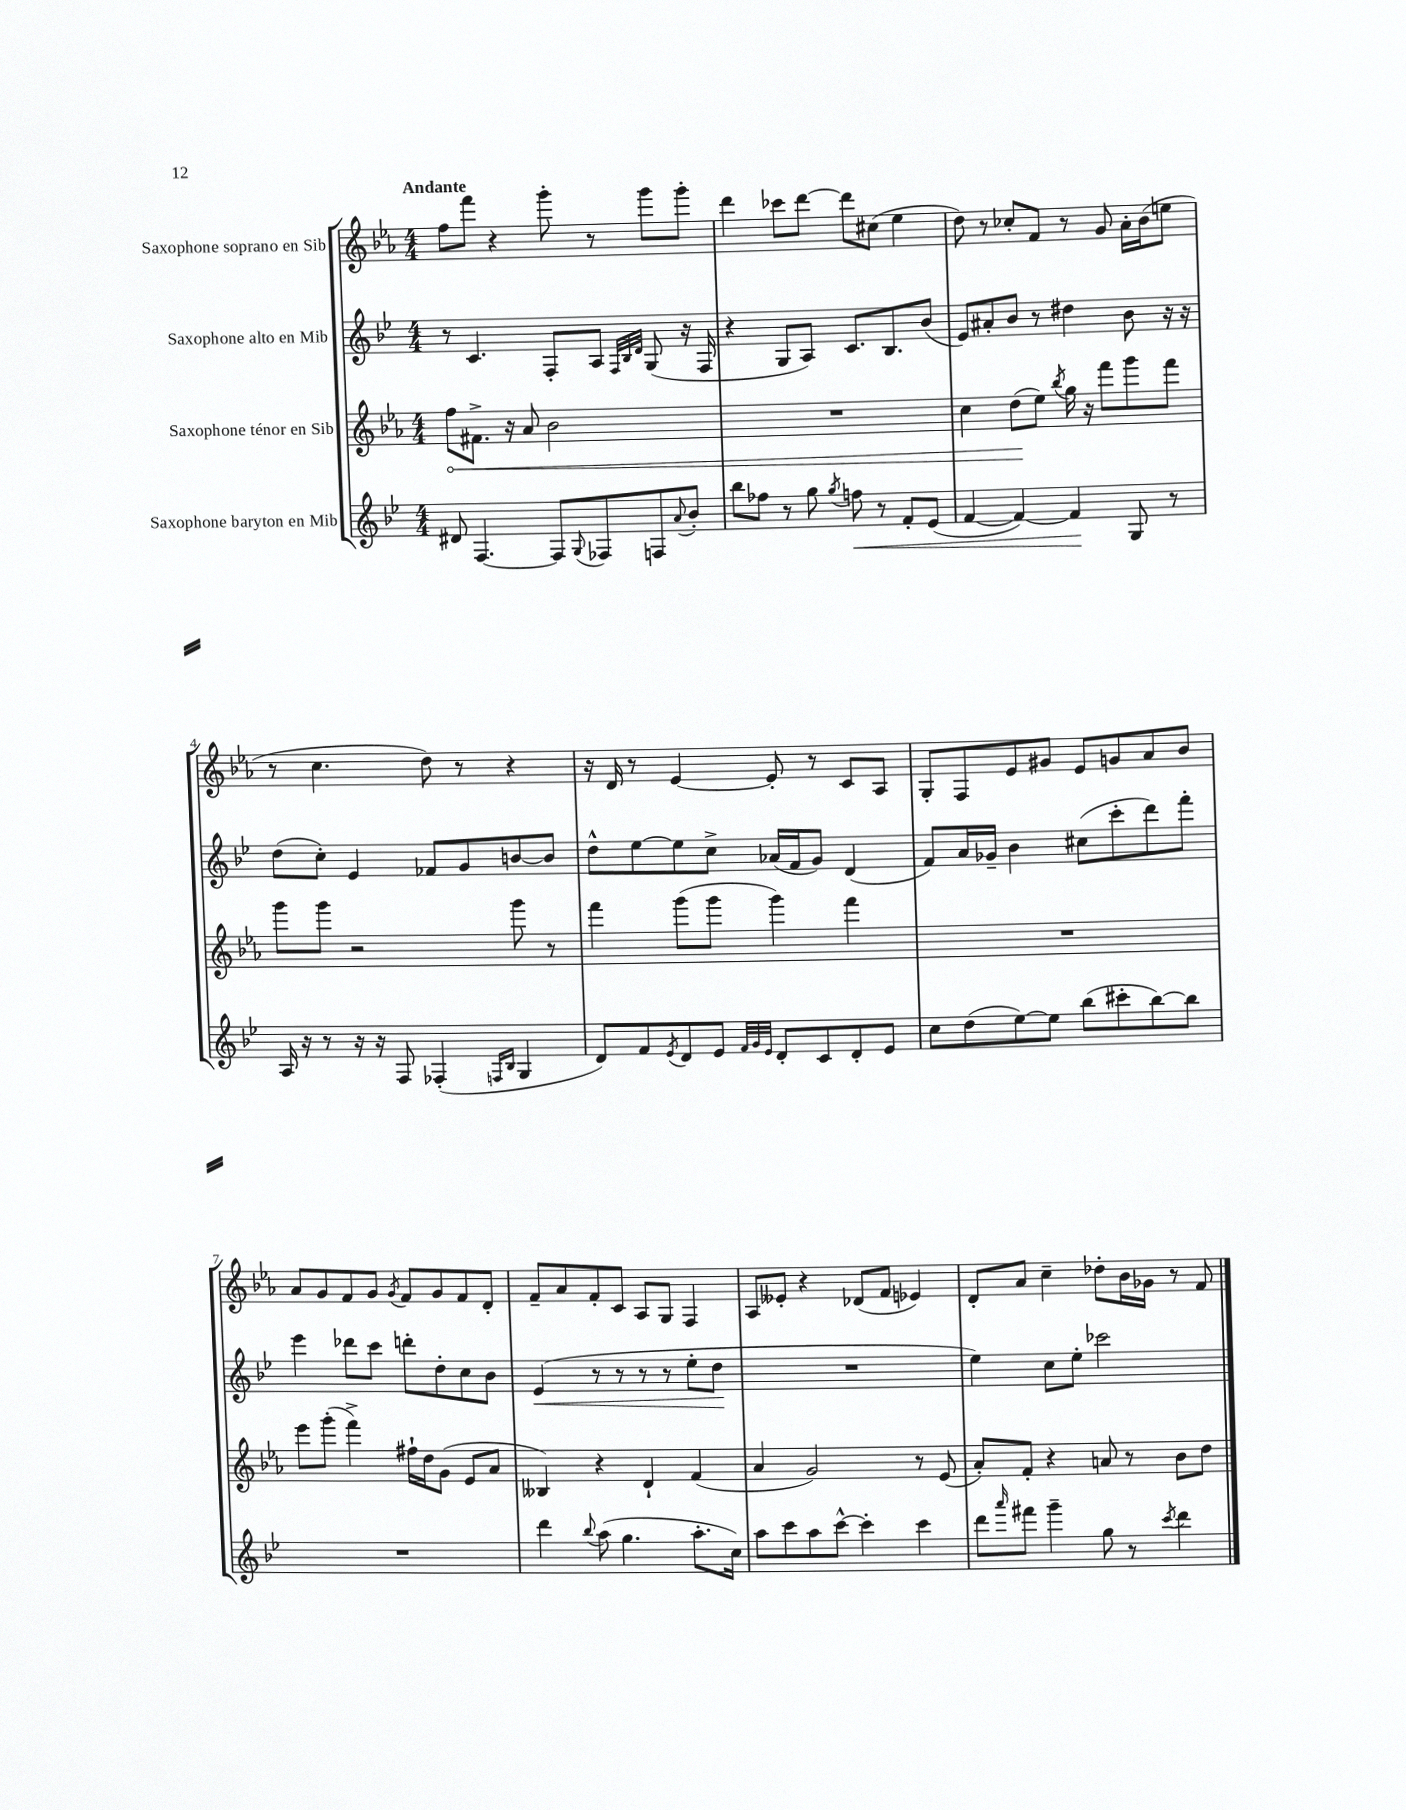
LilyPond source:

<<
\new StaffGroup <<
\new Staff = "s0" \with { instrumentName = "Saxophone soprano en Sib" } {
    \clef treble \key ees \major \numericTimeSignature \time 4/4 \tempo "Andante"
    f''8 f'''8 r4 g'''8-. r8 g'''8 g'''8-. |
    d'''4 ces'''8 d'''8~ d'''8 cis''8( ees''4 |
    d''8) r8 ces''8-. f'8 r8 g'8 aes'16-. bes'16( e''8 |
    r8 c''4. d''8) r8 r4 |
    r16 d'16 r8 ees'4~ ees'8-. r8 c'8 aes8 |
    g8-. f8 ees'8 gis'8 ees'8 g'8 aes'8 bes'8 |
    aes'8 g'8 f'8 g'8 \acciaccatura { g'8 } f'8 g'8 f'8 d'8-. |
    f'8-- aes'8 f'8-. c'8 aes8 g8 f4 |
    aes8 eeses'8-. r4 des'8( f'8 ees'4) |
    d'8-. aes'8 c''4-- des''8-. bes'16 ges'16 r8 f'8 \bar "|." |
}
\new Staff = "s1" \with { instrumentName = "Saxophone alto en Mib" } {
    \clef treble \key bes \major \numericTimeSignature \time 4/4
    r8 c'4. f8-. a8 \grace { f32 bes32 d'32 } g8( r16 f16 |
    r4 g8 a8) c'8. bes8. bes'8( |
    ees'8) ais'8-. bes'8 r8 dis''4 bes'8 r16 r16 |
    d''8( c''8-.) ees'4 fes'8 g'8 b'8~ b'8 |
    d''8-^ ees''8~ ees''8 c''8-> aes'16( f'16 g'8) d'4( |
    f'8) a'16 ges'16-- bes'4 cis''8( c'''8-. d'''8) f'''8-. |
    ees'''4 des'''8 c'''8 d'''8-. d''8-. c''8 bes'8 |
    ees'4\<( r8 r8 r8 r8 ees''8-. d''8\! |
    R1 |
    ees''4) c''8 ees''8-. ces'''2 \bar "|." |
}
\new Staff = "s2" \with { instrumentName = "Saxophone ténor en Sib" } {
    \clef treble \key ees \major \numericTimeSignature \time 4/4
    \once \override Hairpin.circled-tip = ##t f''8\< fis'8.-> r16 aes'8 bes'2 |
    R1 |
    c''4 d''8\!( ees''8) \acciaccatura { bes''8 } g''16 r16 f'''8 g'''8 f'''8 |
    g'''8 g'''8 r2 g'''8 r8 |
    f'''4 g'''8( g'''8 g'''4) f'''4 |
    R1 |
    ees'''8 g'''8-.( f'''4->) fis''16-! d''16 g'8( ees'8 aes'8 |
    beses4) r4 d'4-! f'4( |
    aes'4 g'2) r8 ees'8( |
    aes'8-.) f'8-. r4 a'8 r8 bes'8 d''8 \bar "|." |
}
\new Staff = "s3" \with { instrumentName = "Saxophone baryton en Mib" } {
    \clef treble \key bes \major \numericTimeSignature \time 4/4
    dis'8 f4.~ f8 \appoggiatura { g8 } fes8 f8 \appoggiatura { a'8 } bes'8-. |
    bes''8 fes''8 r8 g''8 \acciaccatura { g''8 } f''8\< r8 f'8-. ees'8( |
    f'4~ f'4~) f'4\! g8 r8 |
    a16 r16 r8 r16 r16 f8 fes4-.( \grace { f16 bes16 } g4 |
    d'8) f'8 \acciaccatura { ees'8 } d'8 ees'8 \grace { f'32 g'32 ees'32 } d'8-. c'8 d'8-. ees'8 |
    c''8 d''8( ees''8~) ees''8 bes''8( cis'''8-. bes''8~) bes''8 |
    R1 |
    d'''4 \appoggiatura { bes''8 } a''8( g''4. a''8.-. c''16) |
    a''8 c'''8 a''8 c'''8~-^ c'''4-. c'''4 |
    d'''8 \grace { a'''16 } fis'''8 g'''4-- g''8 r8 \acciaccatura { c'''8 } d'''4 \bar "|." |
}
>>
>>
